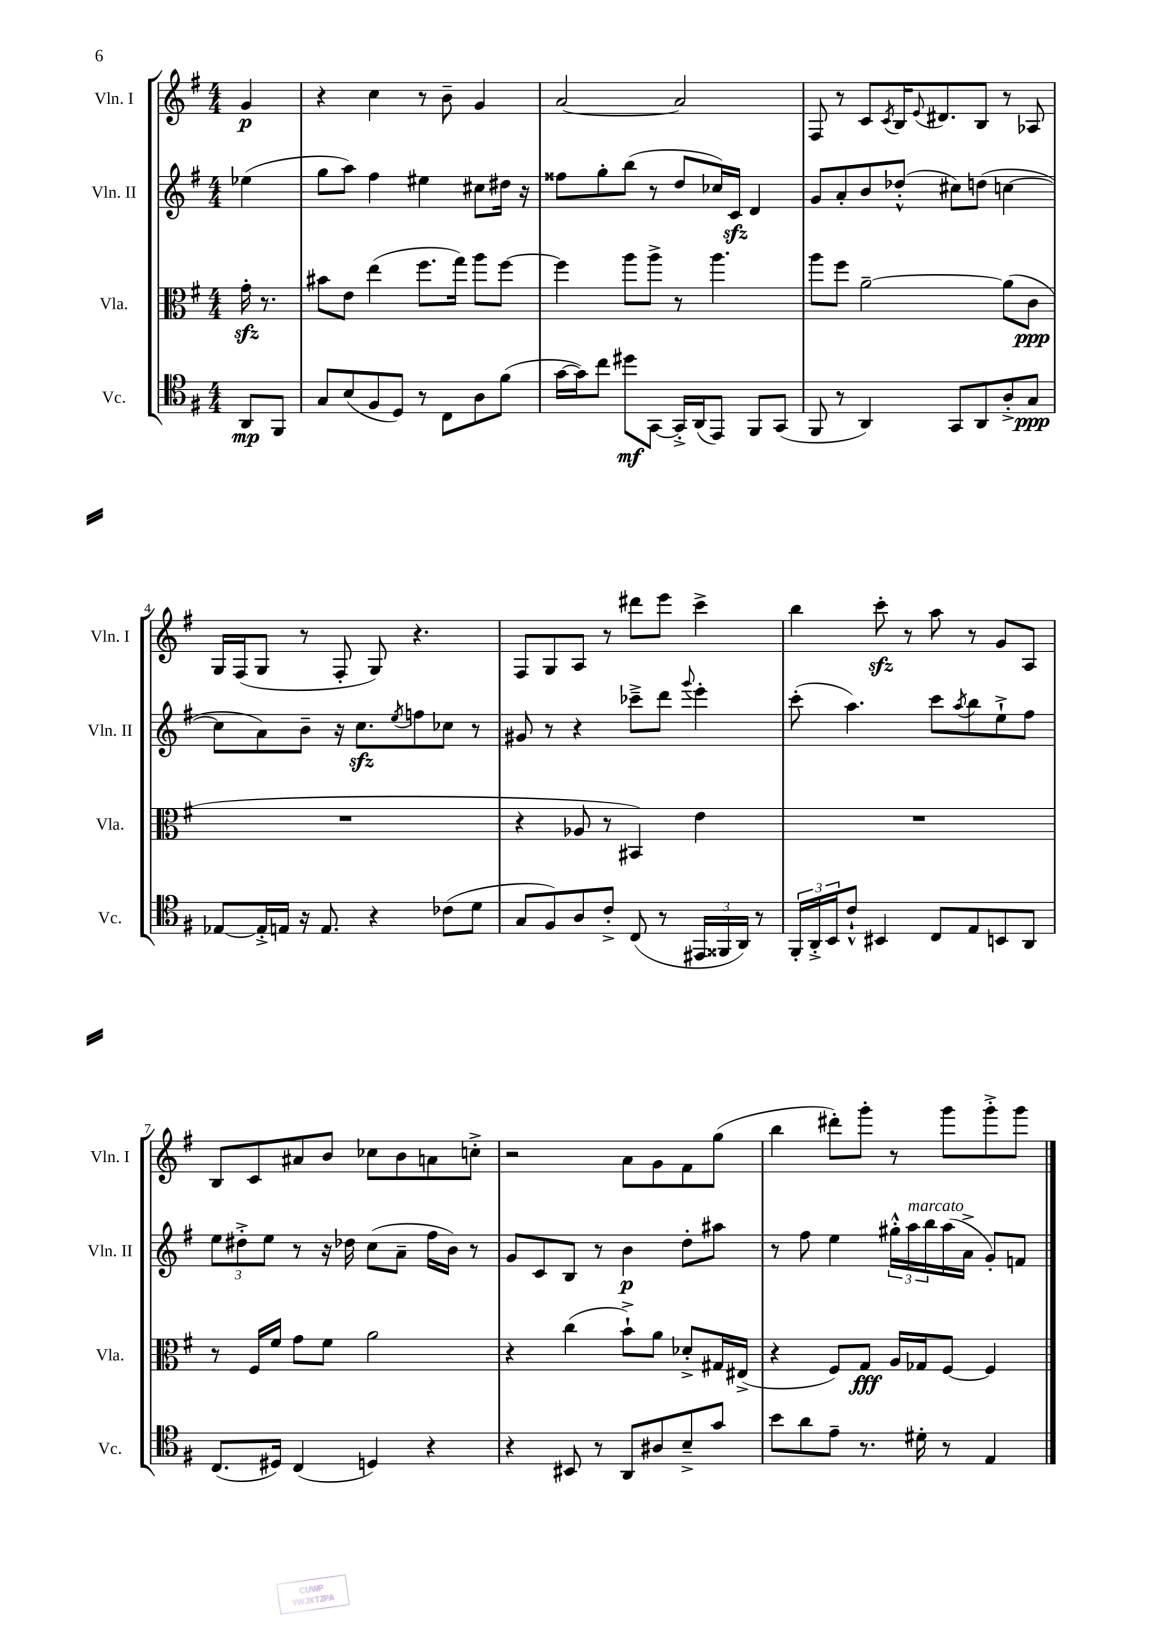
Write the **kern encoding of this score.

**kern	**kern	**kern	**kern
*staff4	*staff3	*staff2	*staff1
*clefC4	*clefC3	*clefG2	*clefG2
*k[f#]	*k[f#]	*k[f#]	*k[f#]
*M4/4	*M4/4	*M4/4	*M4/4
8AA	16g'	(4ee-	4g
.	8.r	.	.
8FF#	.	.	.
=	=	=	=
8G	8b#	8gg	4r
(8B	8e	8aa)	.
8F#	(4ee	4ff#	4cc
8D)	.	.	.
8r	8.ff#	4ee#	8r
8C	.	.	8b~
.	16gg)	.	.
8A	8aa	8cc#	4g
(8f#	[8ff#	16dd#	.
.	.	16r	.
=	=	=	=
[16g	4ff#]	8ff##	[2a
16g])	.	.	.
8cc	.	8gg'	.
8dd#	8aa	(8bb	.
[8GG	8aa^	8r	.
16GG'^]	8r	8dd	2a]
(16AA	.	.	.
8EE)	4.aa	16cc-)	.
.	.	16c	.
8FF#	.	4d	.
(8GG	.	.	.
=	=	=	=
8FF#	8aa	8g	8F#
8r	8ff#	8a'	8r
4AA)	[2a~	8b	8c
.	.	.	8qc
.	.	(8dd-'^^	16B
.	.	.	8qqe
.	.	.	8.d#
8GG	.	8cc#)	.
8AA	.	(8dd	8B
8A'^	(8a]	[4cc	8r
8G	8c	.	8A-
=	=	=	=
[8E-	1r	8cc]	16G
.	.	.	(16F#
16E-'^]	.	8a)	8G
16E	.	.	.
16r	.	8b~	8r
8.E	.	.	.
.	.	16r	8F#'
.	.	8.cc	.
4r	.	.	8G)
.	.	8qee	.
.	.	8ff	4.r
(8c-	.	8cc-	.
8d	.	8r	.
=	=	=	=
8G	4r	8g#	8F#
8F#)	.	8r	8G
8A	8A-	4r	8A
8c'^	8r	.	8r
(8C	4BB#)	8ccc-~^	8ddd#
8r	.	8ddd	8eee
.	.	8qqggg	.
24EE#	4e	4eee'	4ccc^
24FF##	.	.	.
24AA)	.	.	.
8r	.	.	.
=	=	=	=
24FF#'	1r	(8ccc'	4bb
24AA'^	.	.	.
24BB	.	.	.
8c`^^	.	4.aa)	.
4BB#	.	.	8ccc'
.	.	.	8r
8C	.	8ccc	8aa
.	.	8qaa	.
8E	.	8bb	8r
8BB	.	8ee`^	8g
8AA	.	8ff#	8A
=	=	=	=
(8.C	8r	12ee	8B
.	.	12dd#'^	.
.	16F#	.	8c
.	.	12ee	.
16D#)	16f#	.	.
(4C	8g	8r	8a#
.	8f#	16r	8b
.	.	16dd-	.
4D)	2a	(8cc	8cc-
.	.	8a~	8b
4r	.	16ff#	8a
.	.	16b)	.
.	.	8r	8cc'^
=	=	=	=
4r	4r	8g	2r
.	.	8c	.
8BB#	(4cc	8B	.
8r	.	8r	.
8AA	8b`^)	4b	8a
8A#	8a	.	8g
8B~^	8d-'^	8dd'	8f#
8g	16G#	8aa#	(8gg
.	(16E#^	.	.
=	=	=	=
8b	4r	8r	4bb
8a	.	8ff#	.
8e~	8F#)	4ee	8ddd#')
8.r	8G	.	8ggg'
.	16A	24gg#'^^	8r
.	.	24aa	.
16d#'	16G-	.	.
.	.	24bb	.
8r	[8F#	(16aa	8ggg
.	.	16a^	.
4E	4F#]	8g')	8ggg'^
.	.	8f	8ggg
==	==	==	==
*-	*-	*-	*-
